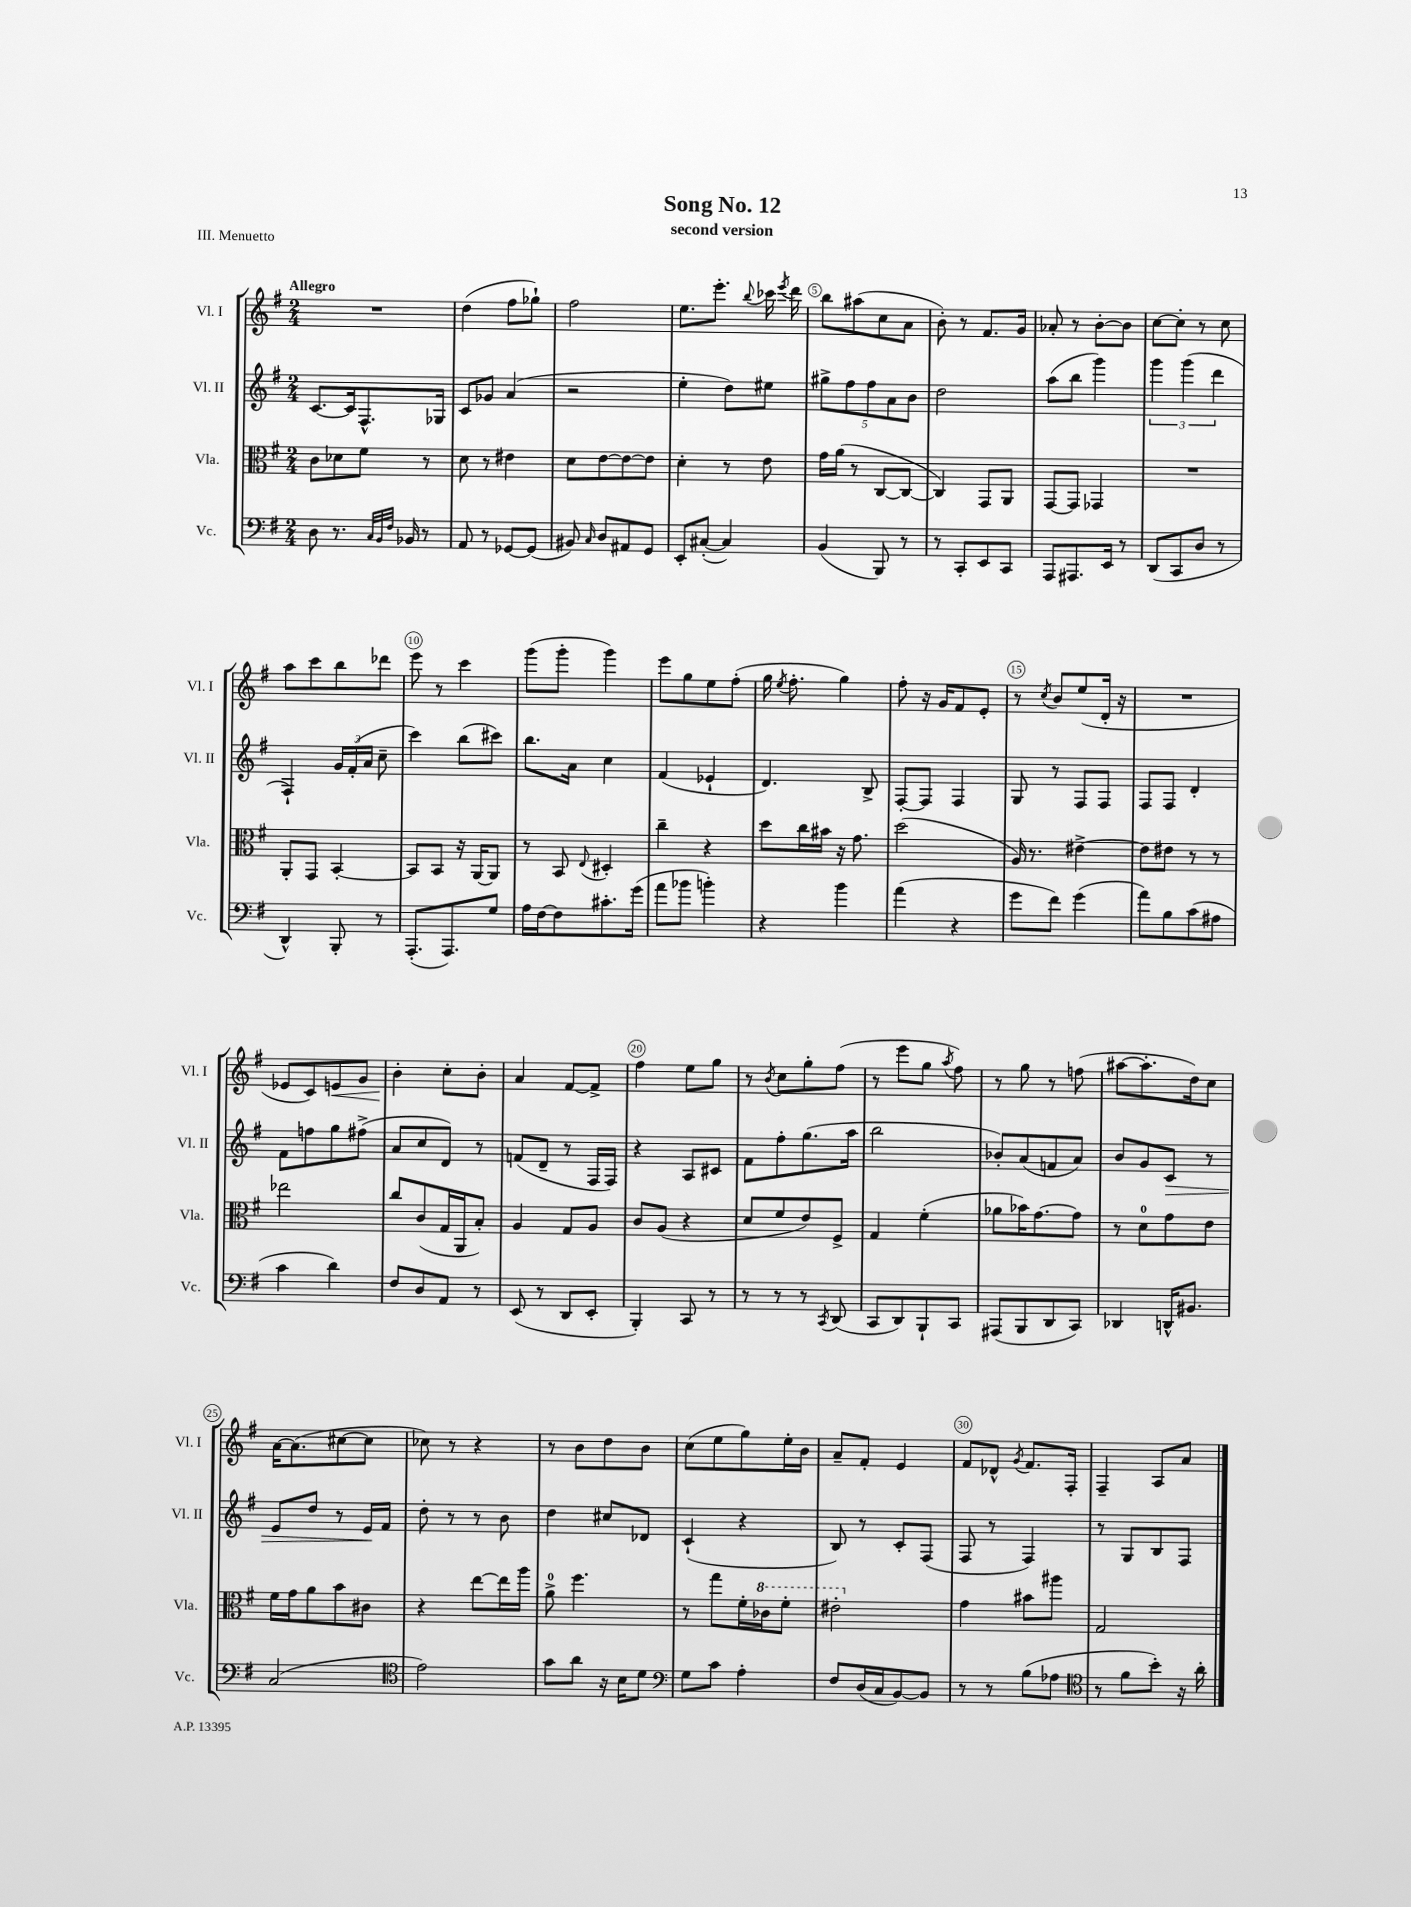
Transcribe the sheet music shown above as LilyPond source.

\header { title = "Song No. 12" subtitle = "second version" piece = "III. Menuetto" }
<<
\new StaffGroup <<
\new Staff = "s0" \with { instrumentName = "Vl. I" shortInstrumentName = "Vl. I" } {
    \clef treble \key g \major \numericTimeSignature \time 2/4 \tempo "Allegro"
    \autoBeamOff R2 |
    d''4( fis''8[ ges''8]-!) |
    fis''2 |
    e''8.[ e'''8.]-. \appoggiatura { b''8 } ces'''16 \acciaccatura { e'''8 } d'''16 |
    b''8[ ais''8( c''8 a'8] |
    b'8-.) r8 fis'8.[ g'16] |
    aes'8-. r8 b'8[~-. b'8] |
    c''8[~ c''8]-. r8 c''8 |
    a''8[ c'''8 b''8 des'''8] |
    e'''8 r8 c'''4 |
    g'''8[( g'''8]-. g'''4) |
    e'''8[ g''8 e''8 fis''8]-.( |
    g''16 \acciaccatura { e''8 } fis''8.-. g''4) |
    fis''8-. r16 g'16[ fis'8 e'8]-. |
    r8 \acciaccatura { c''8 } b'8[ e''8( d'16]-. r16 |
    R2 |
    ees'8[ c'8) e'8\< g'8] |
    b'4-.\! c''8[-. b'8]-. |
    a'4 fis'8[~ fis'8]-> |
    fis''4 e''8[ g''8] |
    r8 \acciaccatura { b'8 } c''8[ g''8-. fis''8]( |
    r8 e'''8[ g''8] \acciaccatura { a''8 } fis''8) |
    r8 g''8 r8 f''8( |
    ais''8[~ ais''8.-. d''16) c''8] |
    a'16[~ a'8.( cis''8~ cis''8] |
    ces''8) r8 r4 |
    r8 b'8[ d''8 b'8] |
    c''8[( e''8 g''8) e''16-. b'16] |
    a'8[-- fis'8]-. e'4 |
    fis'8[ des'8]-^ \acciaccatura { g'8 } fis'8.[ fis16]-. |
    fis4-- a8[ a'8] \bar "|." |
}
\new Staff = "s1" \with { instrumentName = "Vl. II" shortInstrumentName = "Vl. II" } {
    \clef treble \key g \major \numericTimeSignature \time 2/4
    \autoBeamOff c'8.[~ c'16 fis8.-^ ges16] |
    c'8[ ges'8] a'4( |
    r2 |
    e''4-. d''8[) eis''8] |
    \tuplet 5/4 { gis''8[-> fis''8 fis''8 a'8 b'8] } |
    d''2 |
    a''8[( b''8] g'''4) |
    \tuplet 3/2 { g'''4 g'''4( d'''4 } |
    fis4-!) \tuplet 3/2 { g'16[ fis'16-.( a'16] } c''8-- |
    c'''4) b''8[( cis'''8]) |
    b''8.[ a'16] c''4 |
    fis'4( ees'4-! |
    d'4.) b8-> |
    fis8[~-. fis8] fis4 |
    g8 r8 fis8[ fis8] |
    fis8[ fis8] d'4-. |
    fis'8[ f''8 g''8 fis''8]->( |
    a'8[ c''8 d'8]) r8 |
    f'8[( d'8]-- r8 fis16[ fis16]) |
    r4 a8[ cis'8] |
    fis'8[ fis''8-. g''8.( a''16] |
    b''2 |
    bes'8[-.) a'8( f'8 a'8]) |
    b'8[ g'8 c'8]\> r8 |
    e'8[ d''8] r8 e'16[\! fis'16] |
    d''8-. r8 r8 b'8 |
    d''4 cis''8[ des'8] |
    c'4-!( r4 |
    b8) r8 c'8[-. fis8]( |
    fis8 r8 fis4) |
    r8 g8[ b8 fis8] \bar "|." |
}
\new Staff = "s2" \with { instrumentName = "Vla." shortInstrumentName = "Vla." } {
    \clef alto \key g \major \numericTimeSignature \time 2/4
    \autoBeamOff c'8[ des'8 fis'8] r8 |
    d'8 r8 eis'4 |
    d'8[ e'8~ e'8~ e'8] |
    d'4-. r8 e'8 |
    g'16[ a'16]( r8 c8[~ c8]~ |
    c4) g,8[ a,8] |
    g,8[~ g,8] ges,4 |
    R2 |
    a,8[-. g,8] b,4~-. |
    b,8[ b,8] r16 a,16[~ a,8] |
    r8 b,8 \appoggiatura { e8 } dis4-. |
    c''4-- r4 |
    d''8[ c''16 bis'16] r16 g'8. |
    d''2( |
    a16) r8. eis'4~-> |
    eis'8[ eis'8] r8 r8 |
    ees''2 |
    c''8[ c'8( g16 a,16 b8]-.) |
    a4 g8[ a8] |
    c'8[ a8]( r4 |
    d'8[ fis'8 e'8) fis8]-> |
    g4 fis'4-.( |
    aes'8[ bes'16) g'8.~ g'8] |
    r8 d'8[-0 g'8 e'8] |
    fis'16[ g'16 a'8 b'8 cis'8] |
    r4 e''8[~ e''16 a''16] |
    a'8-0-> fis''4. |
    r8 g''8[ fis'16-. \ottava #1 ces''16 fis''8]-. |
    eis''2-. \ottava #0 |
    g'4 bis'8[ ais''8] |
    g2 \bar "|." |
}
\new Staff = "s3" \with { instrumentName = "Vc." shortInstrumentName = "Vc." } {
    \clef bass \key g \major \numericTimeSignature \time 2/4
    \autoBeamOff d8 r8. \grace { c32[ b,32 fis32] } bes,16 r8 |
    a,8 r8 ges,8[~ ges,8]( |
    bis,8) \grace { c16 } d8[ ais,8 g,8] |
    e,8[-. cis8]~-.( cis4) |
    b,4( b,,8) r8 |
    r8 c,8[-. e,8 c,8] |
    a,,8[ ais,,8. e,16] r8 |
    d,8[( c,8 d8] r8 |
    d,4-^) b,,8-. r8 |
    a,,8.[-.( a,,8.) g8] |
    a16[ fis16~ fis8 cis'8.-. g'16]( |
    a'8[ bes'8] b'4-.) |
    r4 b'4 |
    a'4( r4 |
    g'8[ fis'8]) g'4( |
    a'8[) b8 c'8( ais8] |
    c'4 d'4) |
    fis8[ d8 a,8] r8 |
    e,8( r8 d,8[ e,8]-. |
    b,,4-.) c,8 r8 |
    r8 r8 r8 \acciaccatura { c,8 } d,8( |
    c,8[ d,8) b,,8-! c,8] |
    ais,,8[( b,,8 d,8 c,8]) |
    des,4 d,16[-^ bis,8.] |
    c2( |
    \clef tenor e'2) |
    g'8[ a'8] r16 b16[ d'8] |
    \clef bass g8[ c'8] a4-. |
    fis8[ d16( c16 b,8~) b,8] |
    r8 r8 b8[( aes8] |
    \clef tenor r8 fis'8[ b'8]-.) r16 a'16-. \bar "|." |
}
>>
>>
\layout { \context { \Score \override BarNumber.break-visibility = ##(#f #t #t) barNumberVisibility = #(every-nth-bar-number-visible 5) \override BarNumber.stencil = #(make-stencil-circler 0.1 0.3 ly:text-interface::print) } }
